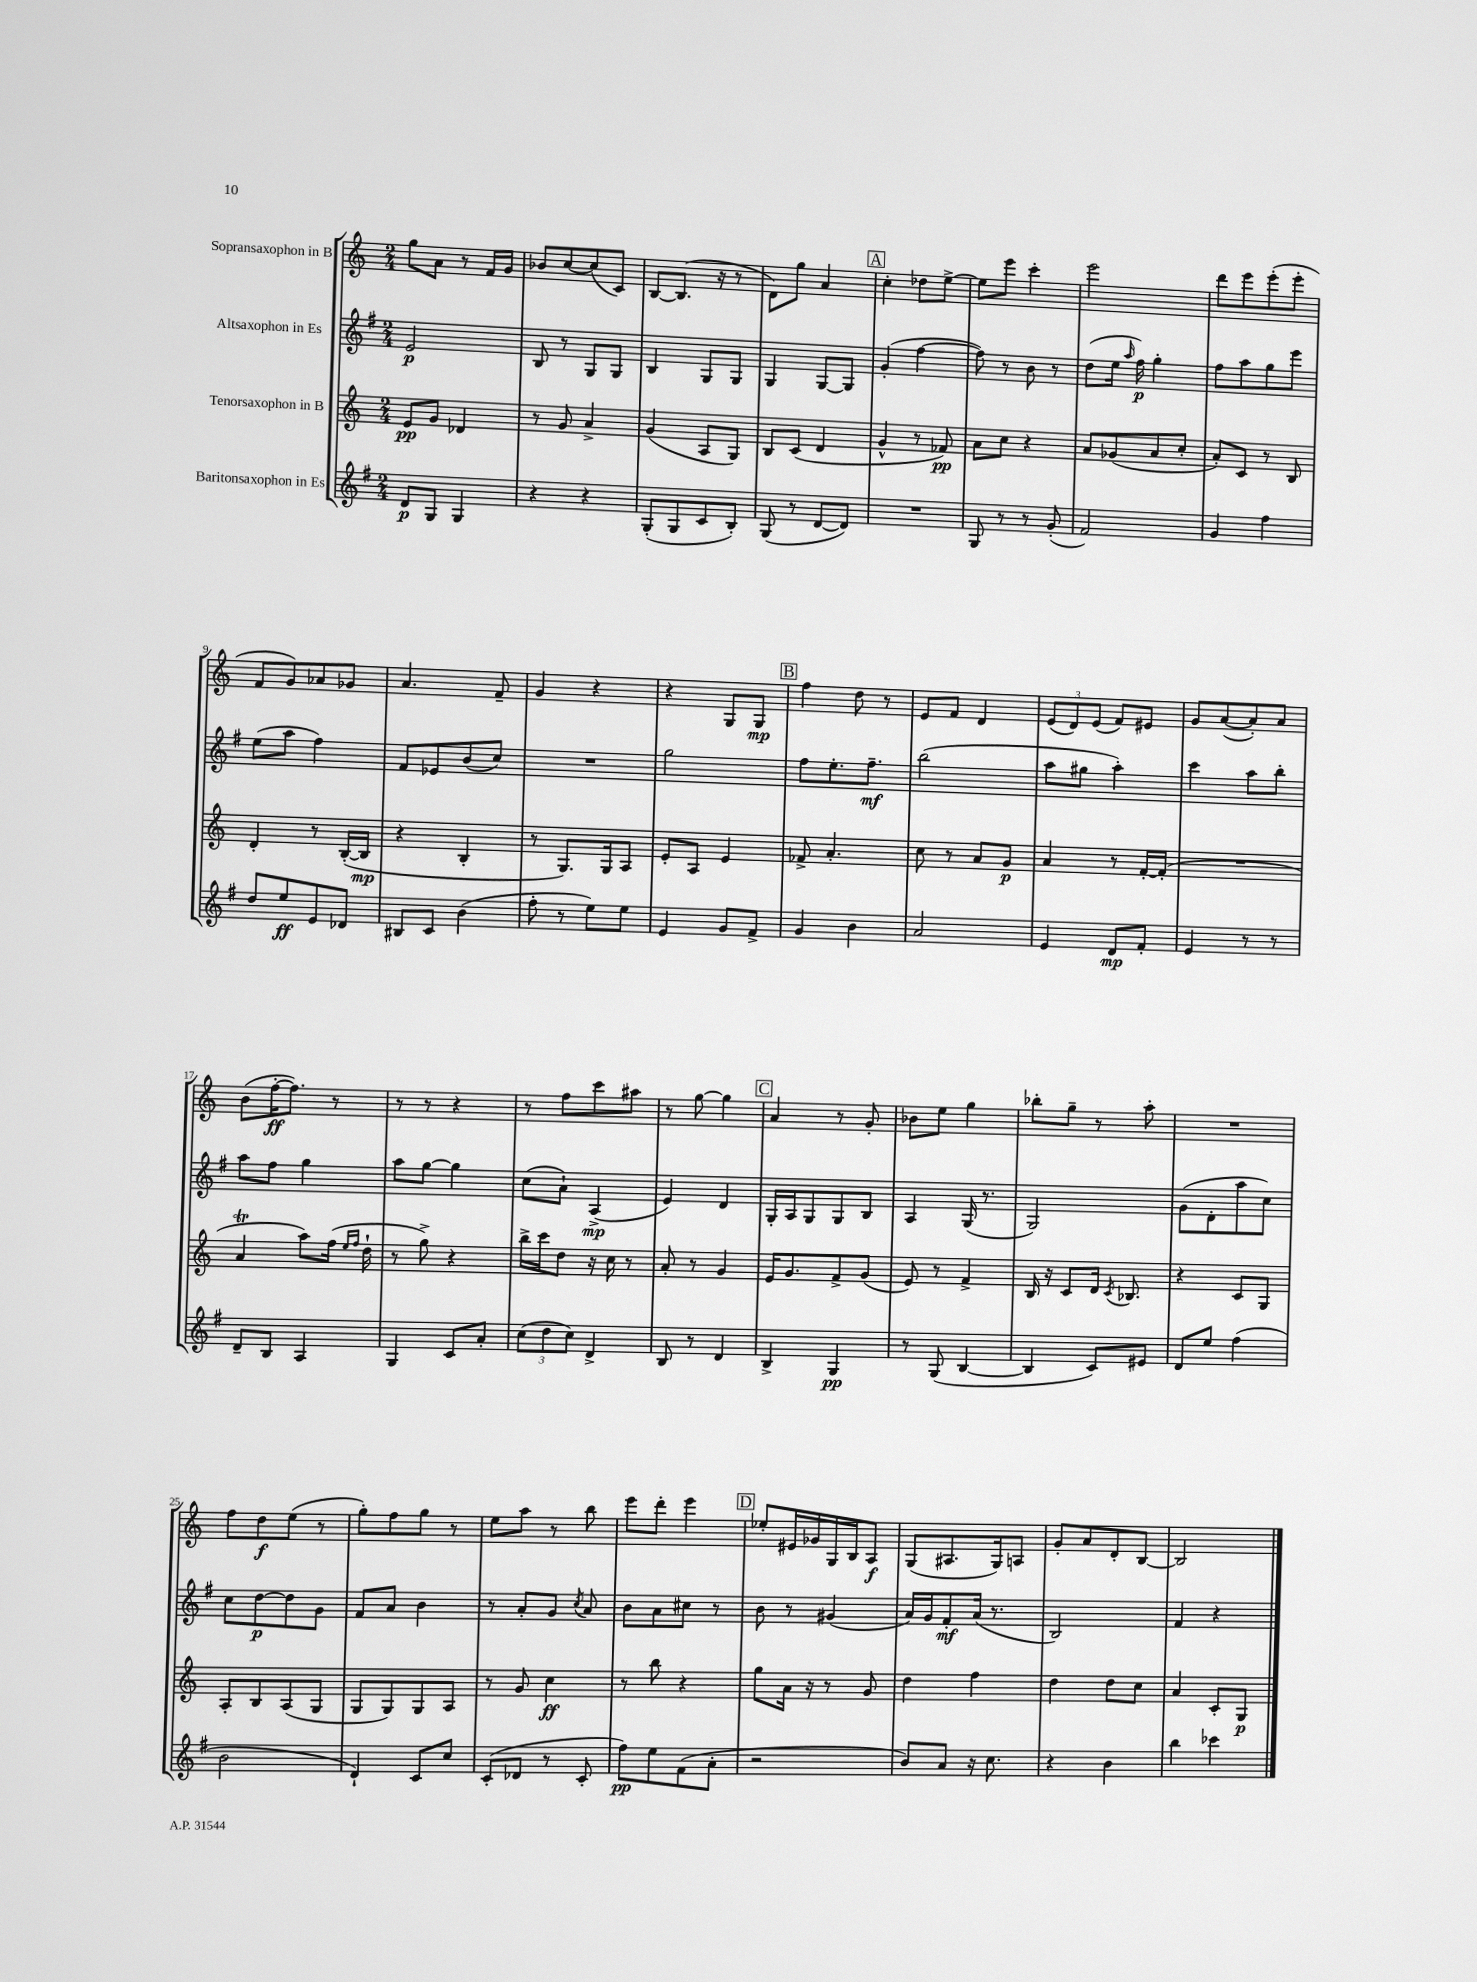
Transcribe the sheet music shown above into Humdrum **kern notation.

**kern	**kern	**kern	**kern
*staff4	*staff3	*staff2	*staff1
*clefG2	*clefG2	*clefG2	*clefG2
*k[f#]	*k[]	*k[f#]	*k[]
*M2/4	*M2/4	*M2/4	*M2/4
8d	8e	2e	8gg
8G	8g	.	8a
4G	4d-	.	8r
.	.	.	16f
.	.	.	16g
=	=	=	=
4r	8r	8B	8b-
.	8g	8r	[8cc
4r	4a^	8G	(8cc]
.	.	8G	8c)
=	=	=	=
(8G'	(4g	4B	[8B
8G	.	.	(8.B]
8c	8A	8G	.
.	.	.	16r
8B')	8G)	8G	8r
=	=	=	=
(8G	8B	4G	8d)
8r	(8c	.	8gg
[8d	4d	[8G	4a
8d])	.	8G]	.
=	=	=	=
2r	4g^^	(4g'	4cc'
.	8r	[4ff#	8dd-
.	8f-)	.	[8ee^
=	=	=	=
8G	8a	8ff#])	8ee]
8r	8cc	8r	8eee
8r	4r	8b	4ccc'
(8g'	.	8r	.
=	=	=	=
2f#)	8a	(8dd	2eee
.	(8g-	16ee	.
.	.	16qqaa	.
.	.	16ff#)	.
.	8a	4gg'	.
.	8cc'	.	.
=	=	=	=
4g	8a')	8ff#	8ddd
.	8c	8aa	8eee
4ff#	8r	8gg	(8eee'
.	8B	8eee	8eee'
=	=	=	=
8dd	4d'	(8ee	8f
8ee	.	8aa	8g)
8e	8r	4ff#)	8a-
8d-	([16B'	.	8g-
.	16B]	.	.
=	=	=	=
8B#	4r	8f#	4.a
8c	.	8e-	.
(4b	4B'	(8b	.
.	.	8cc)	8f~
=	=	=	=
8ff#'	8r	2r	4g
8r	8.G)	.	.
8ee)	.	.	4r
.	16G	.	.
8ee	8A	.	.
=	=	=	=
4e	8e'	2gg	4r
.	8A	.	.
8g	4e	.	8G
8f#^	.	.	8G
=	=	=	=
4g	8f-^	8ff#	4ff
.	4.a'	8.ee'	.
4b	.	.	8dd
.	.	8.ff#~	.
.	.	.	8r
=	=	=	=
2a	8cc	(2bb	8e
.	8r	.	8f
.	8a	.	4d
.	8g	.	.
=	=	=	=
4e	4a	8aa	(12e
.	.	.	12d)
.	.	8gg#	.
.	.	.	(12e
8d	8r	4aa')	8f)
8f#'	[16f'	.	8e#
.	(16f']	.	.
=	=	=	=
4e	2r	4ccc	8g
.	.	.	([8a
8r	.	8aa	8a'])
8r	.	8bb'	8a
=	=	=	=
8d~	4a	8aa	(8b
8B	.	8ff#	[16ff'
.	.	.	8.ff])
4A	8aa)	4gg	.
.	(16ff	.	8r
.	16qqee	.	.
.	16qqff	.	.
.	16dd`	.	.
=	=	=	=
4G	8r	8aa	8r
.	8gg^)	[8gg	8r
8c	4r	4gg]	4r
8a'	.	.	.
=	=	=	=
(12cc	16bb^	(8cc	8r
.	16ccc	.	.
12dd	.	.	.
.	8dd	8a`)	8ff
12cc)	.	.	.
4d^	16r	(4A^	8ccc
.	16cc	.	.
.	8r	.	8aa#
=	=	=	=
8B	8a'	4e)	8r
8r	8r	.	[8gg
4d	4g	4d	4gg]
=	=	=	=
4B^	16e	16G'	4a
.	8.g	16A	.
.	.	8G	.
4G	8f^	8G	8r
.	(8g	8B	8g'
=	=	=	=
8r	8e)	4A	8b-
(8G	8r	.	8ee
[4B	4f^	(16G	4gg
.	.	8.r	.
=	=	=	=
4B]	16B	2G)	8bb-'
.	16r	.	.
.	8c	.	8gg~
8c)	16d	.	8r
.	8qc	.	.
.	8.B-	.	.
8e#	.	.	8aa'
=	=	=	=
8d	4r	(8g	2r
8ee	.	8d'	.
(4ff#	8c	8aa	.
.	8G	8cc)	.
=	=	=	=
2b	8A'	8cc	8ff
.	8B	[8dd	8dd
.	(8A	8dd]	(8ee
.	8G	8g	8r
=	=	=	=
4d`)	8G	8f#	8gg')
.	8G)	8a	8ff
8c	8G	4b	8gg
8cc	8A	.	8r
=	=	=	=
(8c'	8r	8r	8ee
8d-	8g	8a'	8aa
8r	4cc	8g	8r
.	.	8qcc	.
8c'	.	8a	8bb
=	=	=	=
8ff#)	8r	8b	8eee
8ee	8bb	8a	8ddd'
(8f#	4r	8cc#	4eee
8a'	.	8r	.
=	=	=	=
2r	8gg	8b	8ee-'
.	16a	8r	16e#
.	16r	.	16g-
.	8r	(4g#	16G
.	.	.	16B
.	8g	.	8A
=	=	=	=
8b)	4dd	16a)	(8G
.	.	16g	.
8a	.	8f#'	8.A#
16r	4ff	(16a	.
8.cc	.	8.r	16G)
.	.	.	8A
=	=	=	=
4r	4dd	2B)	8g'
.	.	.	8a
4b	8dd	.	8d'
.	8cc	.	[8B
=	=	=	=
4bb	4a	4f#	2B]
4ccc-	8c'	4r	.
.	8G	.	.
==	==	==	==
*-	*-	*-	*-
